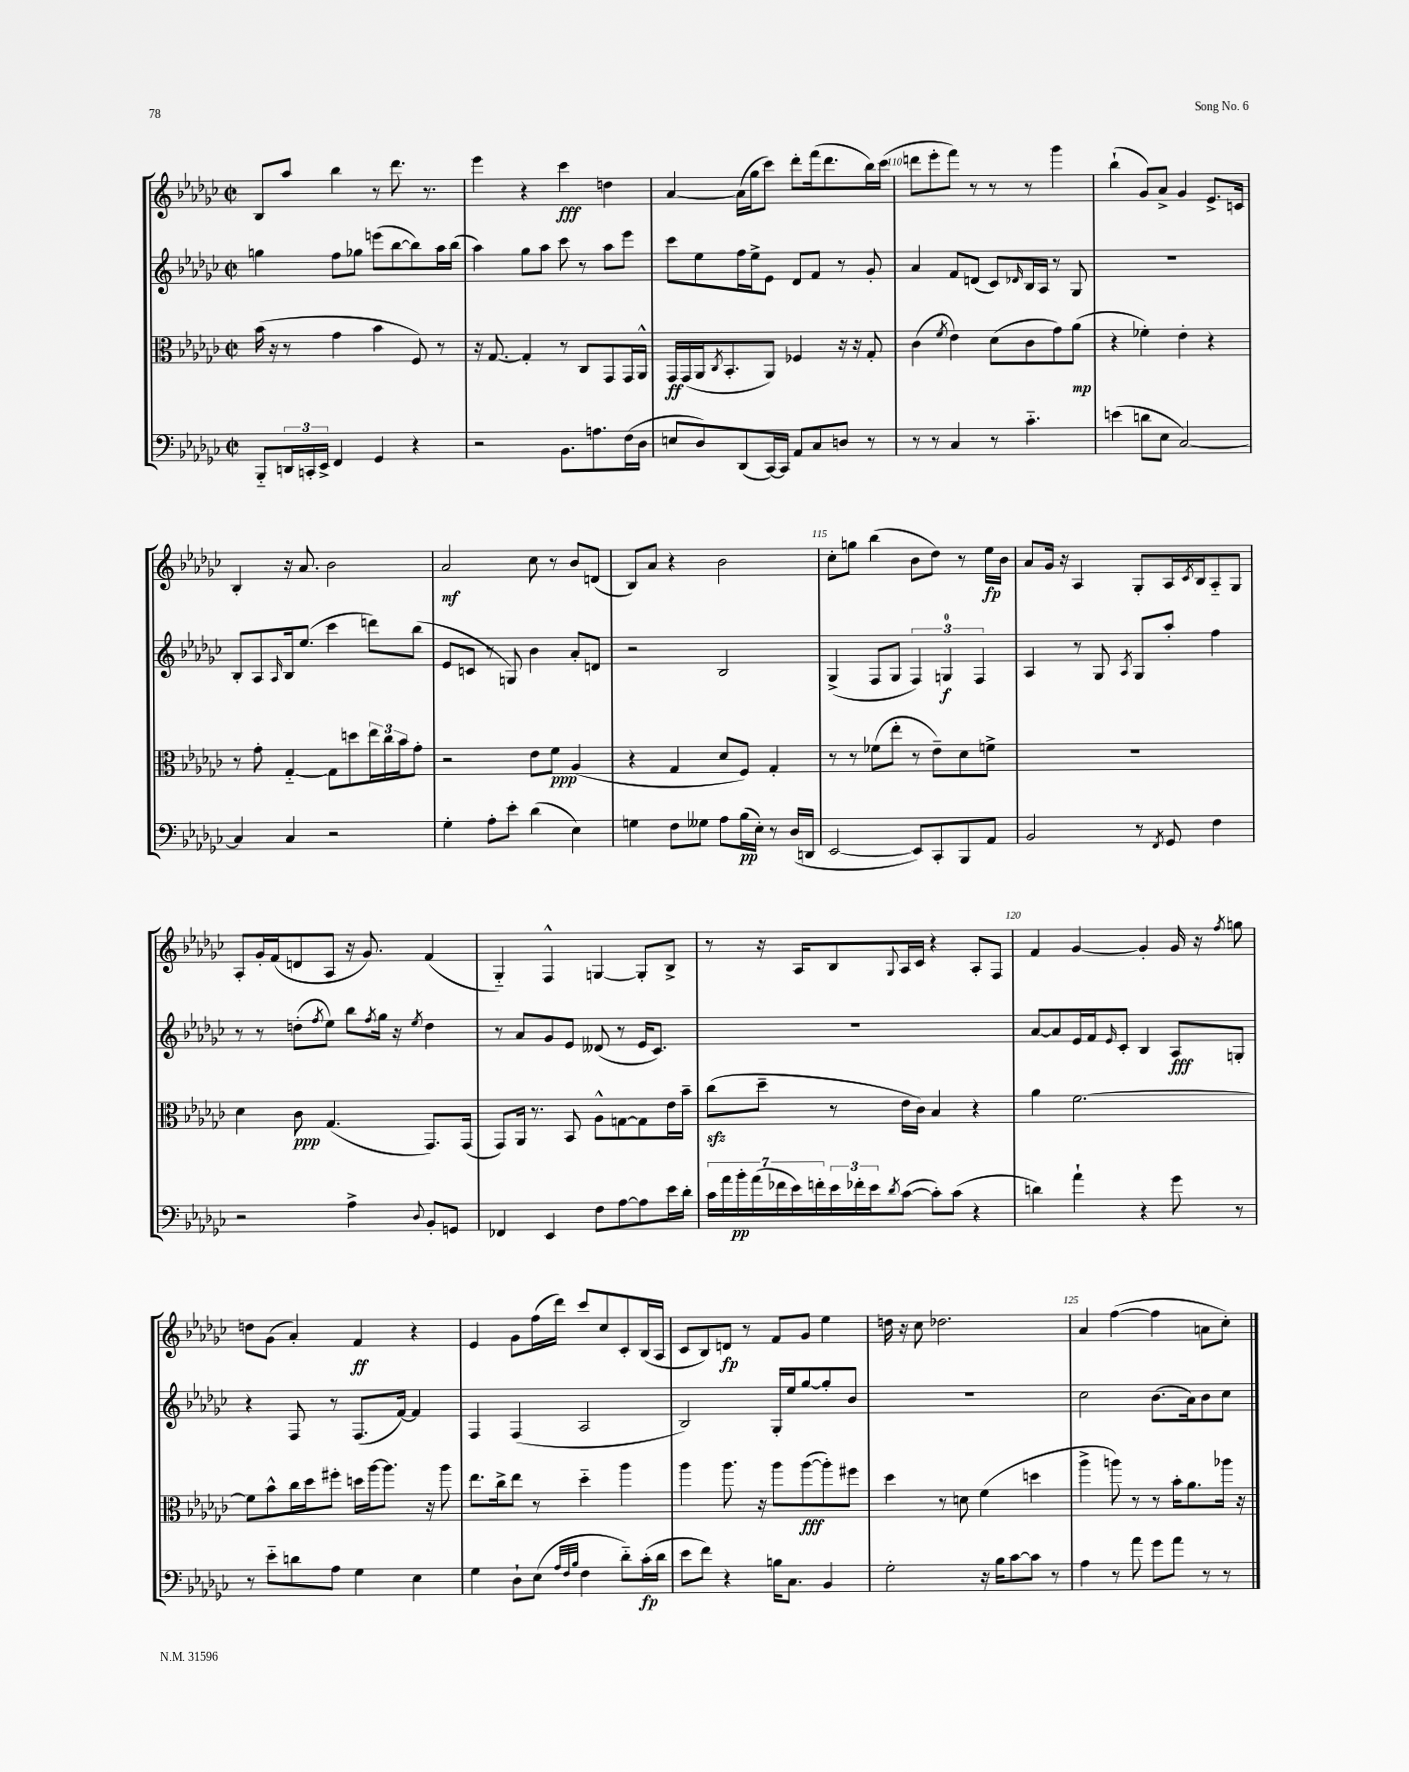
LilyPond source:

<<
\new StaffGroup <<
\new Staff = "s0" {
    \clef treble \key ges \major \defaultTimeSignature \time 2/2
    bes8 aes''8 bes''4 r8 des'''8. r8. |
    ees'''4 r4 ces'''4\fff d''4 |
    aes'4~ aes'16( ges''16 ces'''8) des'''8-. f'''16( des'''8. bes''16) ces'''16( |
    d'''8 ees'''8-. f'''8) r8 r8 r8 ges'''4 |
    bes''4-!( ges'8) aes'8-> ges'4 ees'8.-> c'16 |
    bes4-. r16 aes'8. bes'2 |
    aes'2\mf ces''8 r8 bes'8 d'8( |
    bes8) aes'8 r4 bes'2 |
    ces''8-. g''8 bes''4( bes'8 des''8) r8 ees''16\fp bes'16 |
    aes'8 ges'16 r16 aes4 ges8-. aes16 \acciaccatura { ces'8 } bes16 aes8-_ ges8 |
    aes8-. ges'16-. f'16( d'8 aes8 r16 ges'8.) f'4( |
    ges4-_) f4-^ g4~ g8-. bes8-> |
    r8 r16 aes16 bes8 \appoggiatura { ges8 } aes16 ces'16 r4 aes8-. f8 |
    f'4 ges'4~ ges'4-. ges'16 r16 \acciaccatura { f''8 } g''8 |
    d''8 ges'8( aes'4-.) f'4\ff r4 |
    ees'4 ges'8 f''16( des'''16) ces'''8 ces''8 ces'8-. bes16( aes16 |
    ces'8 bes8) d'8\fp r8 f'8 ges'8 ees''4 |
    d''16 r16 ces''8 des''2. |
    aes'4 f''4~( f''4 a'8 ces''8-.) \bar "|." |
}
\new Staff = "s1" {
    \clef treble \key ges \major \defaultTimeSignature \time 2/2
    g''4 f''8 ges''8 e'''8( bes''8~ bes''8) aes''16 bes''16( |
    aes''4) ges''8 aes''8 ces'''8 r8 aes''8 ees'''8 |
    ces'''8 ees''8 f''16 ees''16-> ees'8 des'8 f'8 r8 ges'8-. |
    aes'4 f'8 d'8( ces'8) \grace { des'16 } bes16 aes16 r8 ges8 |
    R1 |
    bes8-. aes8 \grace { aes16 } bes16 ees''8.( ces'''4 d'''8) bes''8( |
    ees'8 c'8 r8 g8) bes'4 aes'8-. d'8 |
    r2 bes2 |
    ges4->( f8 ges8 \tuplet 3/2 { f4) g4-0\f f4 } |
    aes4 r8 ges8 \acciaccatura { aes8 } ges8 aes''8-. f''4 |
    r8 r8 d''8-.( \acciaccatura { f''8 } ees''8) bes''8 \acciaccatura { f''8 } ges''16 r16 \acciaccatura { ees''8 } d''4 |
    r8 aes'8 ges'8 ees'8 deses'8( r8 ees'16 ces'8.) |
    R1 |
    aes'8~ aes'8 ees'16 f'16 \grace { ees'16 } ces'8-. bes4 aes8\fff g8-. |
    r4 f8 r8 f8.( f'16~) f'4 |
    f4 f4( aes2 |
    bes2) ges16-. ees''16 ges''8~ ges''8-. bes'8 |
    R1 |
    ces''2 bes'8.( aes'16) bes'8 ces''8 \bar "|." |
}
\new Staff = "s2" {
    \clef alto \key ges \major \defaultTimeSignature \time 2/2
    bes'16( r16 r8 ges'4 bes'4 f8) r8 |
    r16 ges8.~ ges4-. r8 ces8 ges,8 ges,16 aes,16-^ |
    ges,16\ff ges,16( aes,16 \acciaccatura { ces8 } bes,8.-. aes,8) fes4 r16 r16 ges8-. |
    ces'4( \acciaccatura { f'8 } ees'4) des'8( ces'8 ges'8) aes'8\mp( |
    r4 fes'4-.) ees'4-. r4 |
    r8 ges'8-. ges4~-_ ges8 d''8 \tuplet 3/2 { ees''16 ces''16 bes'16 } ges'8-. |
    r2 ees'8 f'8\ppp aes4( |
    r4 ges4 des'8 f8) ges4-. |
    r8 r8 fes'8( ees''8-. r8 ees'8--) des'8 f'8-> |
    R1 |
    des'4 ces'8\ppp ges4.( ges,8.) ges,16( |
    ges,8) aes,16 r8. bes,8 aes8-^ g8~ g8 ees'16 bes'16-- |
    ces''8\sfz( des''8-- r8 ees'16 ces'16) bes4 r4 |
    aes'4 f'2.~ |
    f'8 bes'8-^ ces''16 des''16 fis''8-. d''16 aes''16~ aes''8. r16 aes''8 |
    ees''8. ces''16-> ees''8 r8 des''4-_ aes''4 |
    aes''4 aes''8. r16 aes''8 aes''8~\fff( aes''8-.) fis''8 |
    des''4 r8 d'8 f'4( d''4 |
    aes''4-> a''8) r8 r8 bes'16-. aes'8. aes''16 r16 \bar "|." |
}
\new Staff = "s3" {
    \clef bass \key ges \major \defaultTimeSignature \time 2/2
    bes,,8-_ \tuplet 3/2 { d,16 c,16-. ees,16-> } f,4 ges,4 r4 |
    r2 bes,8. a8. f16( des16 |
    e8 des8) des,8( ces,16~) ces,16 aes,8 ces8 d8 r8 |
    r8 r8 ces4 r8 ces'4.-_ |
    e'4( d'8 ees8 ces2~) |
    ces4 ces4 r2 |
    ges4-. aes8-. ees'8-. des'4( ees4) |
    g4 f8 geses8 aes8 bes16\pp( ees16-.) r8 des16( d,16 |
    ees,2~ ees,8) ces,8-. bes,,8 aes,8 |
    bes,2 r8 \acciaccatura { f,8 } ges,8 f4 |
    r2 aes4-> \appoggiatura { des8 } bes,8-. g,8 |
    fes,4 ees,4 f8 aes8~ aes8 ees'16 des'16-. |
    \tuplet 7/4 { ces'16 aes'16 bes'16-.\pp aes'16( fes'16 ees'16) f'16-. } \tuplet 3/2 { ees'16 fes'16-. ees'16 } \acciaccatura { des'8 } ces'8~( ces'8-.) ces'8( r4 |
    d'4) aes'4-! r4 ges'8 r8 |
    r8 ees'8-_ d'8 aes8 ges4 ees4 |
    ges4 des8-! ees8( \grace { aes32 f32 bes32 } f4 des'8-_) ces'16-.\fp( des'16 |
    ees'8 f'8) r4 b16 ces8. bes,4 |
    ges2-. r16 bes16 ces'8~ ces'8 r8 |
    aes4 r8 aes'8 ges'8 aes'8 r8 r8 \bar "|." |
}
>>
>>
\layout { \context { \Score currentBarNumber = #107 \override BarNumber.break-visibility = ##(#f #t #t) barNumberVisibility = #(every-nth-bar-number-visible 5) } }
